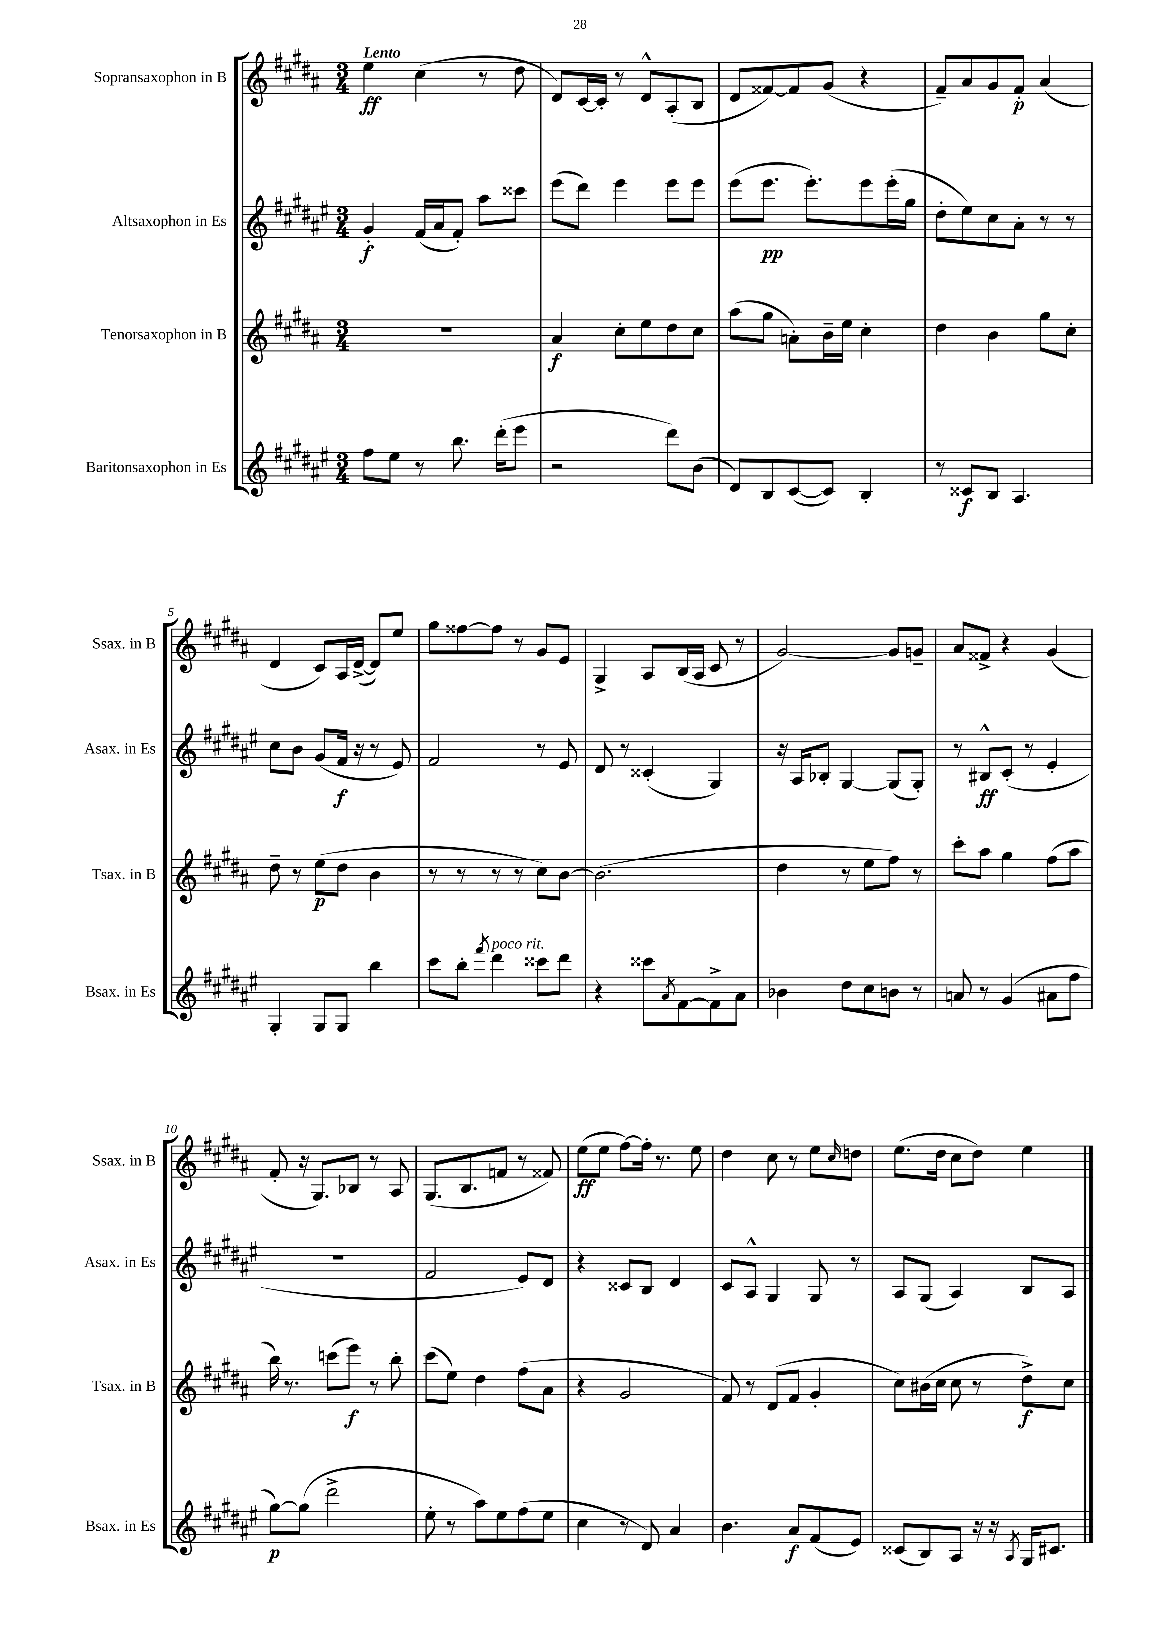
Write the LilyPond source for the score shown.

<<
\new StaffGroup <<
\new Staff = "s0" \with { instrumentName = "Sopransaxophon in B" shortInstrumentName = "Ssax. in B" } {
    \clef treble \key b \major \numericTimeSignature \time 3/4 \tempo "Lento"
    e''4\ff cis''4( r8 dis''8 |
    dis'8) cis'16~ cis'16-. r8 dis'8-^ ais8-.( b8 |
    dis'8 fisis'8~) fisis'8 gis'8( r4 |
    fis'8--) ais'8 gis'8 fis'8-.\p ais'4( |
    dis'4 cis'8) ais16 dis'16~->( dis'8) e''8 |
    gis''8 fisis''8~ fisis''8 r8 gis'8 e'8 |
    gis4-> ais8 b16( ais16 cis'8 r8 |
    gis'2~) gis'8 g'8-- |
    ais'8 fisis'8-> r4 gis'4( |
    fis'8-. r16 gis8.) bes8 r8 ais8 |
    gis8.( b8. f'8 r8 fisis'8) |
    e''8\ff( e''8 fis''8~) fis''16-. r8. e''8 |
    dis''4 cis''8 r8 e''8 \grace { cis''16 } d''8 |
    e''8.( dis''16 cis''8 dis''8) e''4 \bar "|." |
}
\new Staff = "s1" \with { instrumentName = "Altsaxophon in Es" shortInstrumentName = "Asax. in Es" } {
    \clef treble \key fis \major \numericTimeSignature \time 3/4
    gis'4-.\f fis'16( ais'16 fis'8-.) ais''8 cisis'''8 |
    eis'''8( dis'''8) eis'''4 eis'''8 eis'''8 |
    eis'''8( eis'''8.\pp eis'''8.-.) eis'''8 eis'''16-.( gis''16 |
    dis''8-. eis''8) cis''8 ais'8-. r8 r8 |
    cis''8 b'8 gis'8( fis'16\f r16 r8 eis'8) |
    fis'2 r8 eis'8 |
    dis'8 r8 cisis'4-.( gis4) |
    r16 ais16 bes8-. gis4~ gis8( gis8-.) |
    r8 bis8-^\ff cis'8-.( r8 eis'4-. |
    R2. |
    fis'2 eis'8) dis'8 |
    r4 cisis'8 b8 dis'4 |
    cis'8 ais8-^ gis4 gis8 r8 |
    ais8 gis8( ais4) b8 ais8 \bar "|." |
}
\new Staff = "s2" \with { instrumentName = "Tenorsaxophon in B" shortInstrumentName = "Tsax. in B" } {
    \clef treble \key b \major \numericTimeSignature \time 3/4
    R2. |
    ais'4\f cis''8-. e''8 dis''8 cis''8 |
    ais''8( gis''8 a'8-.) b'16-- e''16 cis''4-. |
    dis''4 b'4 gis''8 cis''8-. |
    dis''8-- r8 e''8\p( dis''8 b'4 |
    r8 r8 r8 r8 cis''8) b'8~ |
    b'2.( |
    dis''4 r8 e''8 fis''8) r8 |
    cis'''8-. ais''8 gis''4 fis''8( ais''8 |
    b''16) r8. c'''8( e'''8\f) r8 b''8-. |
    cis'''8( e''8) dis''4 fis''8( ais'8 |
    r4 gis'2 |
    fis'8) r8 dis'8( fis'8 gis'4-. |
    cis''8) bis'16( cis''16 cis''8 r8 dis''8->\f) cis''8 \bar "|." |
}
\new Staff = "s3" \with { instrumentName = "Baritonsaxophon in Es" shortInstrumentName = "Bsax. in Es" } {
    \clef treble \key fis \major \numericTimeSignature \time 3/4
    fis''8 eis''8 r8 b''8. dis'''16-.( eis'''8 |
    r2 dis'''8) b'8( |
    dis'8) b8 cis'8~( cis'8) b4-. |
    r8 cisis'8\f b8 ais4. |
    gis4-. gis8 gis8 b''4 |
    cis'''8 b''8-. \acciaccatura { fis'''8 } dis'''4^\markup { \italic "poco rit." } cisis'''8 dis'''8 |
    r4 cisis'''8 \acciaccatura { ais'8 } fis'8~ fis'8-> ais'8 |
    bes'4 dis''8 cis''8 b'8 r8 |
    a'8 r8 gis'4( ais'8 fis''8 |
    gis''8~\p) gis''8( dis'''2-> |
    eis''8-. r8 ais''8) eis''8 fis''8( eis''8 |
    cis''4 r8 dis'8) ais'4 |
    b'4. ais'8\f fis'8( eis'8) |
    cisis'8( b8) ais8 r16 r16 \acciaccatura { ais8 } gis16 cis'8. \bar "|." |
}
>>
>>
